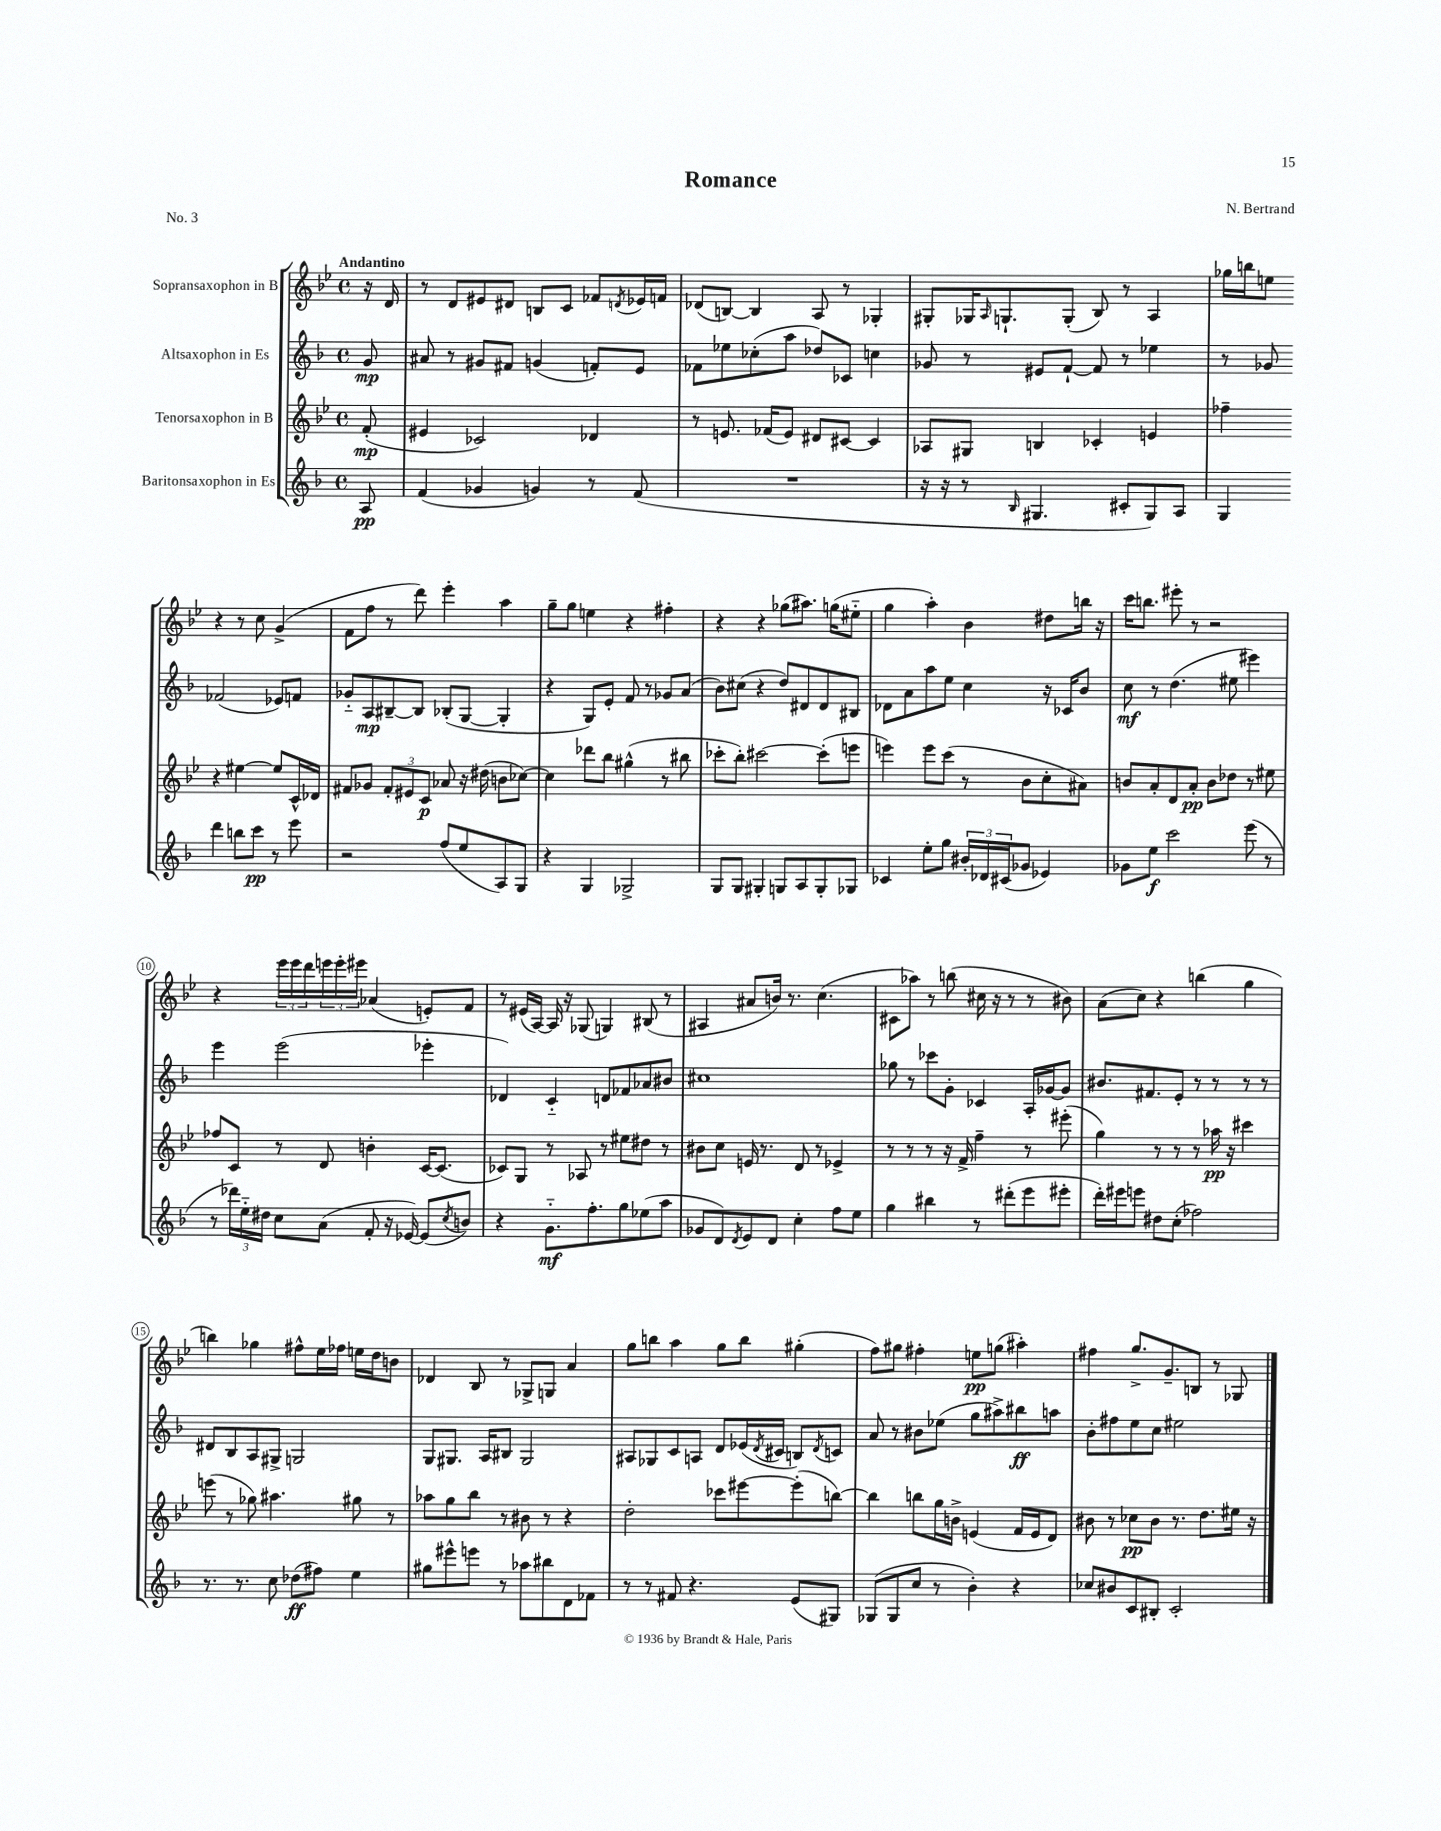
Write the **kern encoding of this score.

**kern	**dynam	**kern	**dynam	**kern	**dynam	**kern	**dynam
*part4	*part4	*part3	*part3	*part2	*part2	*part1	*part1
*staff4	*staff4	*staff3	*staff3	*staff2	*staff2	*staff1	*staff1
*I"Baritonsaxophon in Es	*	*I"Tenorsaxophon in B	*	*I"Altsaxophon in Es	*	*I"Sopransaxophon in B	*
*clefG2	*	*clefG2	*	*clefG2	*	*clefG2	*
*k[b-]	*	*k[b-e-]	*	*k[b-]	*	*k[b-e-]	*
*M4/4	*	*M4/4	*	*M4/4	*	*M4/4	*
*met(c)	*	*met(c)	*	*met(c)	*	*met(c)	*
=	=	=	=	=	=	=	=
!	!	!	!	!	!	!LO:TX:a:B:t=Andantino	!
8A/	pp	(8f'/	mp	8g/	mp	16r	.
.	.	.	.	.	.	16d/	.
=1	=1	=1	=1	=1	=1	=1	=1
(4f/	.	4e#X/	.	8a#X/	.	8r	.
.	.	.	.	8r	.	8d/L	.
4g-X/	.	2c-X/)	.	8g#X/L	.	8e#X/	.
.	.	.	.	8f#X/J	.	8d#X/J	.
4gn/)	.	.	.	(4gn/	.	8Bn/L	.
.	.	.	.	.	.	8c/J	.
8r	.	4d-X/	.	8fn'/L)	.	8f-X/L	.
.	.	.	.	.	.	8qdn/	.
(8f/	.	.	.	8e/J	.	16e-X/L	.
.	.	.	.	.	.	16fn/JJ	.
=2	=2	=2	=2	=2	=2	=2	=2
1r	.	8r	.	8f-X\L	.	(8d-X/L	.
.	.	8.en/	.	8ee-X\	.	[8Bn/J)	.
.	.	.	.	(8cc-X'\	.	4B/]	.
.	.	(16f-X/KL	.	.	.	.	.
.	.	8e/J)	.	8aa\J	.	.	.
.	.	8d#X/L	.	8dd-X/L)	.	8A/	.
.	.	[8c#X/J	.	8c-X/J	.	8r	.
.	.	4c#/]	.	4ccn\	.	4G-X'/	.
=3	=3	=3	=3	=3	=3	=3	=3
16r	.	8A-X/L	.	8g-X/	.	8G#X'/L	.
16r	.	.	.	.	.	.	.
8r	.	8G#X/J	.	8r	.	16G-X/K	.
.	.	.	.	.	.	16qqA/	.
.	.	.	.	.	.	8.Gn`/	.
16qqB-/	.	.	.	.	.	.	.
4.G#X/	.	4Bn/	.	8e#X/L	.	.	.
.	.	.	.	[8f`/J	.	(8G'/J	.
.	.	4c-X'/	.	8f/]	.	8B-/)	.
8c#X'/L	.	.	.	8r	.	8r	.
8G#/)	.	4en/	.	4ee-X\	.	4A/	.
8A/J	.	.	.	.	.	.	.
=4	=4	=4	=4	=4	=4	=4	=4
4G/	.	4ff-X~\	.	8r	.	16gg-X\LL	.
.	.	.	.	.	.	16bbn\J	.
.	.	.	.	8g-X/	.	8een\J	.
4ddd\	.	4r	.	(2f-X/	.	4r	.
8bbn\L	.	[4ee#X\	.	.	.	8r	.
8ccc\J	pp	.	.	.	.	8cc\	.
8r	.	8ee#/L]	.	8e-X/L)	.	(4g^/	.
8eee\	.	16c^^/L	.	8fn/J	.	.	.
.	.	16d-X/JJ	.	.	.	.	.
!!LO:LB:g=z
=5	=5	=5	=5	=5	=5	=5	=5
2r	.	8f#X/L	.	8g-X/L	.	8f\L	.
.	.	8g-X/J	.	8A/	mp	8ff\J	.
.	.	12f#'/L	.	[8B#X~/	.	8r	.
.	.	12e#X/	.	.	.	.	.
.	.	.	.	8B#/J]	.	8ddd\)	.
.	.	12c/J	p	.	.	.	.
(8ff/L	.	8a-X/	.	(8B-X'/L	.	4eee-'\	.
8ee/	.	16r	.	[8G/J	.	.	.
.	.	(16dd#X\	.	.	.	.	.
8A/)	.	8bn\L	.	4G'/]	.	4aa\	.
8G/J	.	[8cc-X\J)	.	.	.	.	.
=6	=6	=6	=6	=6	=6	=6	=6
4r	.	4cc-\]	.	4r	.	8gg~\L	.
.	.	.	.	.	.	8gg\J	.
4G/	.	8ddd-X\L	.	8G/L)	.	4een\	.
.	.	8bb-\J	.	8e'/J	.	.	.
2G-X^/	.	(4gg#X^^\	.	8f/	.	4r	.
.	.	.	.	8r	.	.	.
.	.	8r	.	8g-X/L	.	4ff#X'\	.
.	.	8bb#X\	.	(8a/J	.	.	.
=7	=7	=7	=7	=7	=7	=7	=7
8G/L	.	8ccc-X'\L	.	8b-\L)	.	4r	.
8G/J	.	8bb-'\J)	.	(8cc#X\J	.	.	.
4G#X'/	.	[2ccc#X\	.	4r	.	4r	.
8Gn/L	.	.	.	8dd/L)	.	(8gg-X\L	.
8A/	.	.	.	8d#X/	.	8.aa#X\J)	.
8G'/	.	(8ccc#'\L]	.	8d#/	.	.	.
.	.	.	.	.	.	(16ggn\KL	.
8G-X/J	.	8eeen\J	.	8B#X/J	.	8ee#X\J	.
=8	=8	=8	=8	=8	=8	=8	=8
4c-X/	.	4eeen\)	.	8d-X\L	.	4gg\	.
.	.	.	.	8a\	.	.	.
8ee'\L	.	8eee\L	.	8aa\	.	4aa'\)	.
8gg\J	.	(8ccc\J	.	8ee\J	.	.	.
24b#X'/LL	.	8r	.	4cc\	.	4b-\	.
24d-X/	.	.	.	.	.	.	.
(24c#X/J	.	.	.	.	.	.	.
8g-X/J	.	8b-\L	.	.	.	.	.
4e-X/)	.	8cc'\	.	16r	.	8dd#X\L	.
.	.	.	.	16c-X/KL	.	.	.
.	.	8a#X\J)	.	8b-/J	.	16bbn\Jk	.
.	.	.	.	.	.	16r	.
=9	=9	=9	=9	=9	=9	=9	=9
8g-X\L	.	8bn/L	.	8cc\	mf	16ccc\KL	.
.	.	.	.	.	.	8.bbn\J	.
8ee\J	f	8a'/	.	8r	.	.	.
2ccc\	.	8d/	.	(4.dd\	.	8eee#X'\	.
.	.	8a'/J	pp	.	.	8r	.
.	.	8b\L	.	.	.	2r	.
.	.	8dd-X\J	.	8ee#X\	.	.	.
(8eee\	.	8r	.	4eee#X\)	.	.	.
8r	.	8ee#X\	.	.	.	.	.
!!LO:LB:g=z
=10	=10	=10	=10	=10	=10	=10	=10
8r	.	8ff-X/L	.	4eee\	.	4r	.
24ddd-X\LL)	.	8c/J	.	.	.	.	.
24ee\	.	.	.	.	.	.	.
24dd#X\JJ	.	.	.	.	.	.	.
8cc\L	.	8r	.	(2eee\	.	24eee-\LL	.
.	.	.	.	.	.	24eee-\	.
.	.	.	.	.	.	24ddd\	.
(8a\J	.	8d/	.	.	.	24eeen\	.
.	.	.	.	.	.	24eee'\	.
.	.	.	.	.	.	24eee#X\JJ	.
8f'/	.	4bn'\	.	.	.	(4a-X/	.
16r	.	.	.	.	.	.	.
[16e-X/)	.	.	.	.	.	.	.
(8e-/L]	.	[16c/KL	.	4eee-X'\	.	8en'/L)	.
.	.	(8.c/J]	.	.	.	.	.
8qcc/	.	.	.	.	.	.	.
8bn/J)	.	.	.	.	.	8f/J	.
=11	=11	=11	=11	=11	=11	=11	=11
4r	.	8c-X/L)	.	4d-X/)	.	8r	.
.	.	8G/J	.	.	.	(16e#X/LL	.
.	.	.	.	.	.	[16A/JJ)	.
8.g\L	mf	8r	.	4c/	.	16A/]	.
.	.	.	.	.	.	16r	.
.	.	8A-X/	.	.	.	(8G-X/	.
8.ff'\	.	.	.	.	.	.	.
.	.	8r	.	8dn/L	.	4Gn/)	.
8gg\	.	8ee#X\L	.	8f-X/	.	.	.
(8ee-X\	.	8dd#X\J	.	8a-X/	.	(8B#X/	.
8aa\J	.	8r	.	8b#X/J	.	8r	.
=12	=12	=12	=12	=12	=12	=12	=12
8g-X/L	.	8b#X\L	.	1cc#X	.	4A#X/	.
8d/)	.	8cc\J	.	.	.	.	.
8qd/	.	.	.	.	.	.	.
8e/	.	16en/	.	.	.	8a#X/L	.
.	.	8.r	.	.	.	.	.
8d/J	.	.	.	.	.	16bn/Jk)	.
.	.	.	.	.	.	8.r	.
4cc'\	.	8d/	.	.	.	.	.
.	.	8r	.	.	.	(4.cc\	.
8ff\L	.	4e-X^/	.	.	.	.	.
8ee\J	.	.	.	.	.	.	.
=13	=13	=13	=13	=13	=13	=13	=13
4gg\	.	8r	.	8gg-X\	.	8c#X\L	.
.	.	8r	.	8r	.	8aa-X\J)	.
4bb#X\	.	8r	.	8ccc-X\L	.	8r	.
.	.	16r	.	8g'\J	.	(8bbn\	.
.	.	16f^/	.	.	.	.	.
8r	.	4ff~\	.	4c-X/	.	16cc#X\	.
.	.	.	.	.	.	16r	.
(8ddd#X'\L	.	.	.	.	.	8r	.
8eee\	.	8r	.	16A'/LL	.	8r	.
.	.	.	.	[16g-X/J	.	.	.
8eee#X'\J	.	(8eee#X'\	.	8g-/J]	.	8b#X\)	.
=14	=14	=14	=14	=14	=14	=14	=14
16ddd'\LL)	.	4gg\)	.	8.b#X/L	.	(8a\L	.
16eee#X\J	.	.	.	.	.	.	.
8eeen\J	.	.	.	.	.	8cc\J)	.
.	.	.	.	8.f#X/	.	.	.
8dd#X\L	.	8r	.	.	.	4r	.
(8cc'\J	.	8r	.	8e'/J	.	.	.
2ff-X\)	.	8r	.	8r	.	(4bbn\	.
.	.	16aa-X\	pp	8r	.	.	.
.	.	16r	.	.	.	.	.
.	.	4ccc#X\	.	8r	.	4gg\	.
.	.	.	.	8r	.	.	.
!!LO:LB:g=z
=15	=15	=15	=15	=15	=15	=15	=15
8.r	.	(8eeen\	.	8d#X/L	.	4bbn\)	.
.	.	8r	.	8B-/	.	.	.
8.r	.	.	.	.	.	.	.
.	.	8gg-X\)	.	8A/	.	4gg-X\	.
8cc\	.	4.aa#X\	.	8G#X^/J	.	.	.
(8dd-X\L	ff	.	.	2Gn/	.	8ff#X^^\L	.
8ff#X\J)	.	.	.	.	.	16ee-\L	.
.	.	.	.	.	.	16ff-X\JJ	.
4ee\	.	8gg#X\	.	.	.	16een\LL	.
.	.	.	.	.	.	16dd\J	.
.	.	8r	.	.	.	8bn\J	.
=16	=16	=16	=16	=16	=16	=16	=16
8gg#X\L	.	8aa-X\L	.	8G/L	.	4d-X/	.
8eee#X^^\	.	8gg\	.	8.G#X/J	.	.	.
8eeen\J	.	8bb-\J	.	.	.	8B-/	.
.	.	.	.	16A/KL	.	.	.
8r	.	8r	.	8B#X/J	.	8r	.
8aa-X\L	.	8b#X\	.	2G#/	.	8G-X^/L	.
8bb#X\	.	8r	.	.	.	8Gn/J	.
8d\	.	4r	.	.	.	4a/	.
8f-X\J	.	.	.	.	.	.	.
=17	=17	=17	=17	=17	=17	=17	=17
8r	.	2dd'\	.	8A#X/L	.	8gg\L	.
8r	.	.	.	8G-X/	.	8bbn\J	.
8f#X/	.	.	.	8c/	.	4aa\	.
4.r	.	.	.	8An/J	.	.	.
.	.	8ccc-X\L	.	8d/L	.	8gg\L	.
.	.	[8eee#X\	.	(16e-X/L	.	8bb\J	.
.	.	.	.	8qd/	.	.	.
.	.	.	.	16c#X/JJ	.	.	.
(8e/L	.	(8eee#'\]	.	8Bn/L)	.	(4gg#X'\	.
.	.	.	.	8qd/	.	.	.
8G#X/J)	.	[8bbn\J)	.	8cn/J	.	.	.
=18	=18	=18	=18	=18	=18	=18	=18
(8G-X/L	.	4bb\]	.	8a/	.	8ff\L)	.
8G-/	.	.	.	8r	.	8gg#X\J	.
8cc/J	.	8bbn\L	.	8b#X\L	.	4ff#X'\	.
8r	.	16gg\L	.	(8ee-X\J	.	.	.
.	.	16bn^\JJ	.	.	.	.	.
4b-'\)	.	(4en/	.	8gg\L	.	8een\L	pp
.	.	.	.	8aa#X^\)	.	(8ggn\J	.
4r	.	16f/LL	.	8bb#X\	ff	4aa#X'\)	.
.	.	16e/J	.	.	.	.	.
.	.	8d/J)	.	8aan\J	.	.	.
=19	=19	=19	=19	=19	=19	=19	=19
8cc-X/L	.	8b#X\	.	8b-'\L	.	4ff#X\	.
8b#X/	.	8r	.	8ff#X\	.	.	.
8c/	.	8cc-X\L	pp	8ee\	.	8.gg^/L	.
8B#X'/J	.	8b#\J	.	8cc\J	.	.	.
.	.	.	.	.	.	8.g~/	.
2c'/	.	8.r	.	2ee#X\	.	.	.
.	.	.	.	.	.	8Bn/J	.
.	.	8.dd\L	.	.	.	.	.
.	.	.	.	.	.	8r	.
.	.	16ee#X\Jk	.	.	.	8G-X/	.
.	.	16r	.	.	.	.	.
==	==	==	==	==	==	==	==
*-	*-	*-	*-	*-	*-	*-	*-
